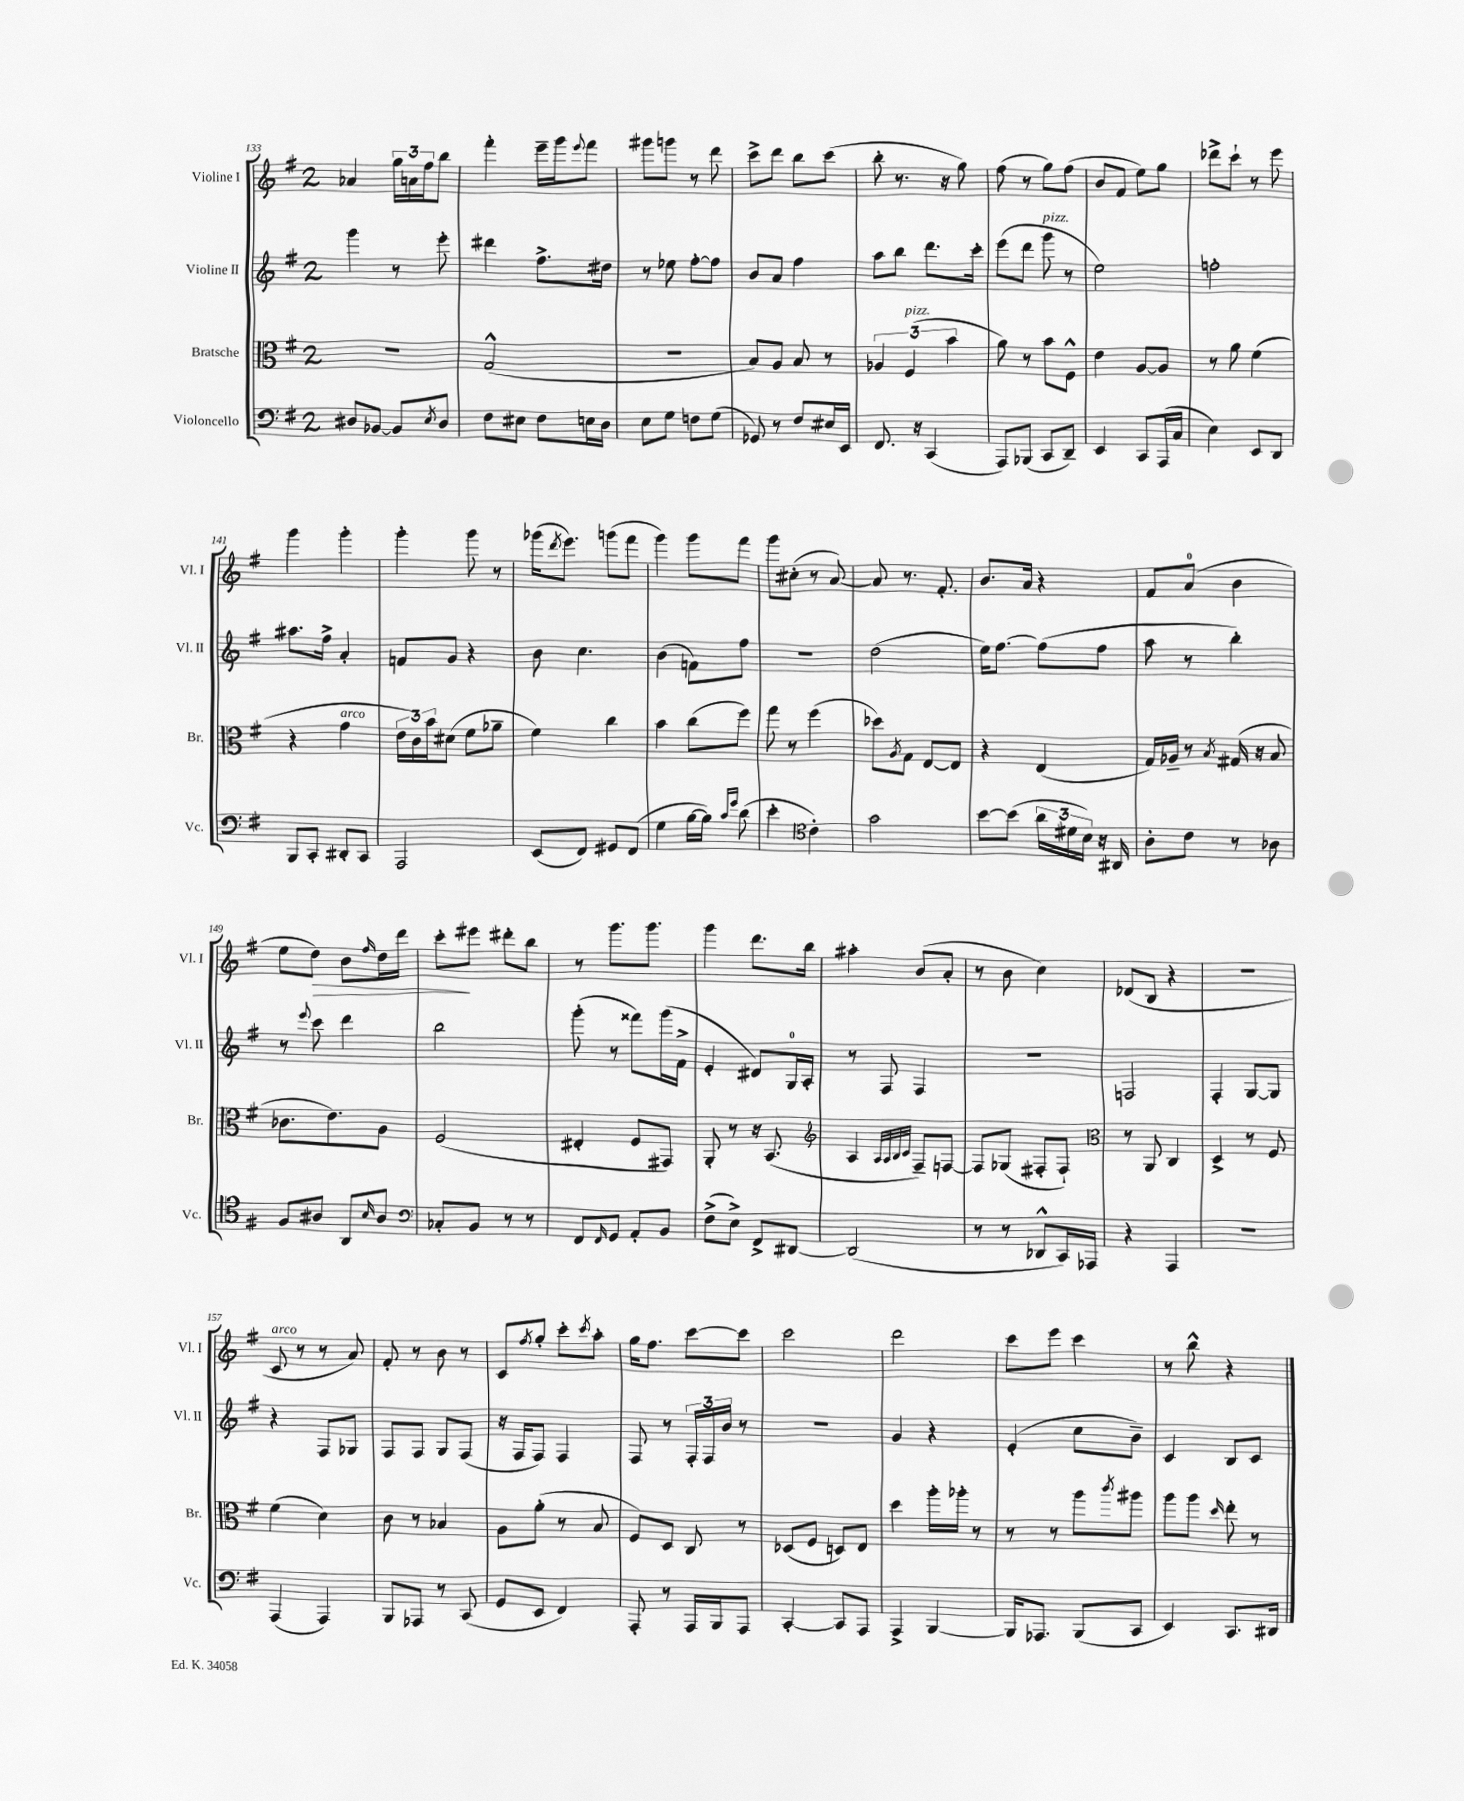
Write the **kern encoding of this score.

**kern	**kern	**kern	**kern
*staff4	*staff3	*staff2	*staff1
*clefF4	*clefC3	*clefG2	*clefG2
*k[f#]	*k[f#]	*k[f#]	*k[f#]
*M2/4	*M2/4	*M2/4	*M2/4
8D#	2r	4ggg	4a-
[8BB-	.	.	.
8BB-]	.	8r	24gg
.	.	.	24a
.	.	.	24ff#
8qE	.	.	.
8D#	.	8eee'	8bb
=	=	=	=
8F#	(2G^^	4ddd#	4fff#'
8E#	.	.	.
8F#	.	8.ff#^	16eee~
.	.	.	16ggg
.	.	.	8qqeee
16E	.	.	8fff#
16D	.	16dd#	.
=	=	=	=
8E	2r	8r	8ggg#
8G	.	8ee-	8ggg
8F	.	[8ff#'	8r
(8G	.	8ff#]	8ddd
=	=	=	=
8GG-)	8B)	8b	8ccc^
8r	8A	8a	8ddd
8F#	8B	4ff#	8bb
16E#	8r	.	(8ccc
16EE	.	.	.
=	=	=	=
8.FF#	6A-	8aa	8bb'
.	.	8bb	8.r
.	(6F#	.	.
16r	.	.	.
(4CC	.	8.ddd	.
.	.	.	16r
.	6b	.	.
.	.	.	8gg)
.	.	16ccc'	.
=	=	=	=
8AAA)	8a)	(8eee	(8ff#
(8BBB-	8r	8ddd	8r
8CC	8b	8ggg	8gg)
8DD~)	8F#^^	8r	(8ff#
=	=	=	=
4EE	4e	2ee)	8b
.	.	.	8f#
8CC	[8A	.	8ee)
(16AAA	8A]	.	8gg
16C	.	.	.
=	=	=	=
4E)	8r	2ff'	8ddd-^
.	8a	.	8ccc`
8EE	(4f#	.	8r
8DD	.	.	8eee
=	=	=	=
8BBB	4r	8.aa#	4ggg
8CC'	.	.	.
.	.	16ff#^	.
8DD#'	4g	4a'	4ggg'
8CC	.	.	.
=	=	=	=
2AAA	24e	8f	4ggg'
.	24c)	.	.
.	24b	.	.
.	(8d#	8g	.
.	8f#	4r	8ggg
.	8a-~	.	8r
=	=	=	=
(8EE	4f#)	8b	(16ggg-
.	.	.	8qddd
.	.	.	8.eee)
8FF#)	.	4.cc	.
8GG#	4cc	.	(8ggg
(8FF#	.	.	8fff#
=	=	=	=
4G	4b	(4b	4ggg)
[16B	(8cc	8f)	8ggg
16B])	.	.	.
16qqc	.	.	.
16qqg	.	.	.
(8d	8ff#)	8ff#	8fff#
=	=	=	=
4e'	8gg	2r	8ggg
.	8r	.	(8cc#'
*clefC4	*	*	*
4c')	(4ff#	.	8r
.	.	.	[8a)
=	=	=	=
2g	8dd-)	(2dd	8a]
.	8qA	.	.
.	8G	.	8.r
.	[8E	.	.
.	.	.	8.f#'
.	8E]	.	.
=	=	=	=
[8b	4r	16ee)	8.b
.	.	[8.ff#	.
(8b]	.	.	.
.	.	.	16a
24a	(4E	(8ff#]	4r
24d#	.	.	.
24B)	.	.	.
16r	.	8ff#	.
16AA#	.	.	.
=	=	=	=
8A'	16G)	8aa	8f#
.	16A-~	.	.
8c	8r	8r	(8a
.	8qB	.	.
8r	(16G#	4bb')	4b
.	16r	.	.
8A-	8B	.	.
=	=	=	=
8F#	8.c-	8r	8ee
.	.	8qqeee	.
8A#	.	8ccc	8dd)
.	8.e)	.	.
8AA	.	4ddd	8b
16qqB	.	.	16qqff#
8A#	8A	.	16dd
.	.	.	16ddd
=	=	=	=
*clefF4	*	*	*
8C-'	(2F#	2bb	8ccc'
8BB	.	.	8eee#
8r	.	.	8ddd#'
8r	.	.	8bb
=	=	=	=
8FF#	4E#'	(8ggg'	8r
16qqFF#	.	.	.
8GG	.	8r	8.ggg
8AA'	8F#	8fff##)	.
.	.	.	8.ggg
8BB	8GG#)	(16ggg	.
.	.	16f#^	.
=	=	=	=
(8F#^	8AA'	4e'	4ggg
8E^)	8r	.	.
8FF#^	16r	8d#)	8.ddd
.	(8.BB	.	.
[8DD#	.	16G	.
.	.	16A'	16bb
=	=	=	=
*	*clefG2	*	*
(2DD#]	4A	8r	4aa#'
.	.	8F#	.
.	32qqA	.	.
.	32qqA	.	.
.	32qqB	.	.
.	32qqc	.	.
.	8F#~)	4F#	(8b
.	[8F	.	8a'
=	=	=	=
8r	8F]	2r	8r
8r	(8G-	.	8b
8DD-^^	8F#'	.	4cc)
16CC)	8F#`)	.	.
16AAA-	.	.	.
=	=	=	=
*	*clefC3	*	*
4r	8r	2F	(8d-
.	8AA	.	8B
4AAA	4C	.	4r
=	=	=	=
2r	4D^	4F#'	2r
.	8r	[8G	.
.	8F#	8G]	.
=	=	=	=
(4AAA	(4f#	4r	8c
.	.	.	8r
4AAA)	4d)	8F#	8r
.	.	8G-	8a)
=	=	=	=
8BBB	8c	8F#	8f#'
8AAA-	8r	8F#	8r
8r	4B-	8G	8b
(8CC	.	(8F#	8r
=	=	=	=
8GG	8A	16r	8c
.	.	16F#	.
.	.	.	8qff#
8EE	(8a'	8F#)	8gg'
4FF#)	8r	4F#	8ccc'
.	.	.	8qccc
.	8B	.	8aa'
=	=	=	=
8AAA'	8F#)	8F#	16gg
.	.	.	8.ff#
8r	8D	8r	.
16AAA	8C	24F#'	[8ccc
.	.	24F#	.
16BBB	.	.	.
.	.	24b	.
8AAA	8r	8r	8ccc]
=	=	=	=
[4CC'	(8D-	2r	2ccc
.	8F#	.	.
8CC]	8D)	.	.
8AAA	8E	.	.
=	=	=	=
4AAA^	4dd	4g	2ddd
[4BBB	16aa'	4r	.
.	16aa-'	.	.
.	8r	.	.
=	=	=	=
16BBB]	8r	(4e'	8ccc
8.AAA-	.	.	.
.	8r	.	8eee
(8BBB	8aa	8cc	4ccc
.	8qccc	.	.
8CC	8aa#	8b~)	.
=	=	=	=
4EE)	8aa	4c	8r
.	8aa	.	8bb^^
.	16qqdd	.	.
8.CC	8ee'	8B	4r
.	8r	8c	.
16DD#	.	.	.
==	==	==	==
*-	*-	*-	*-
